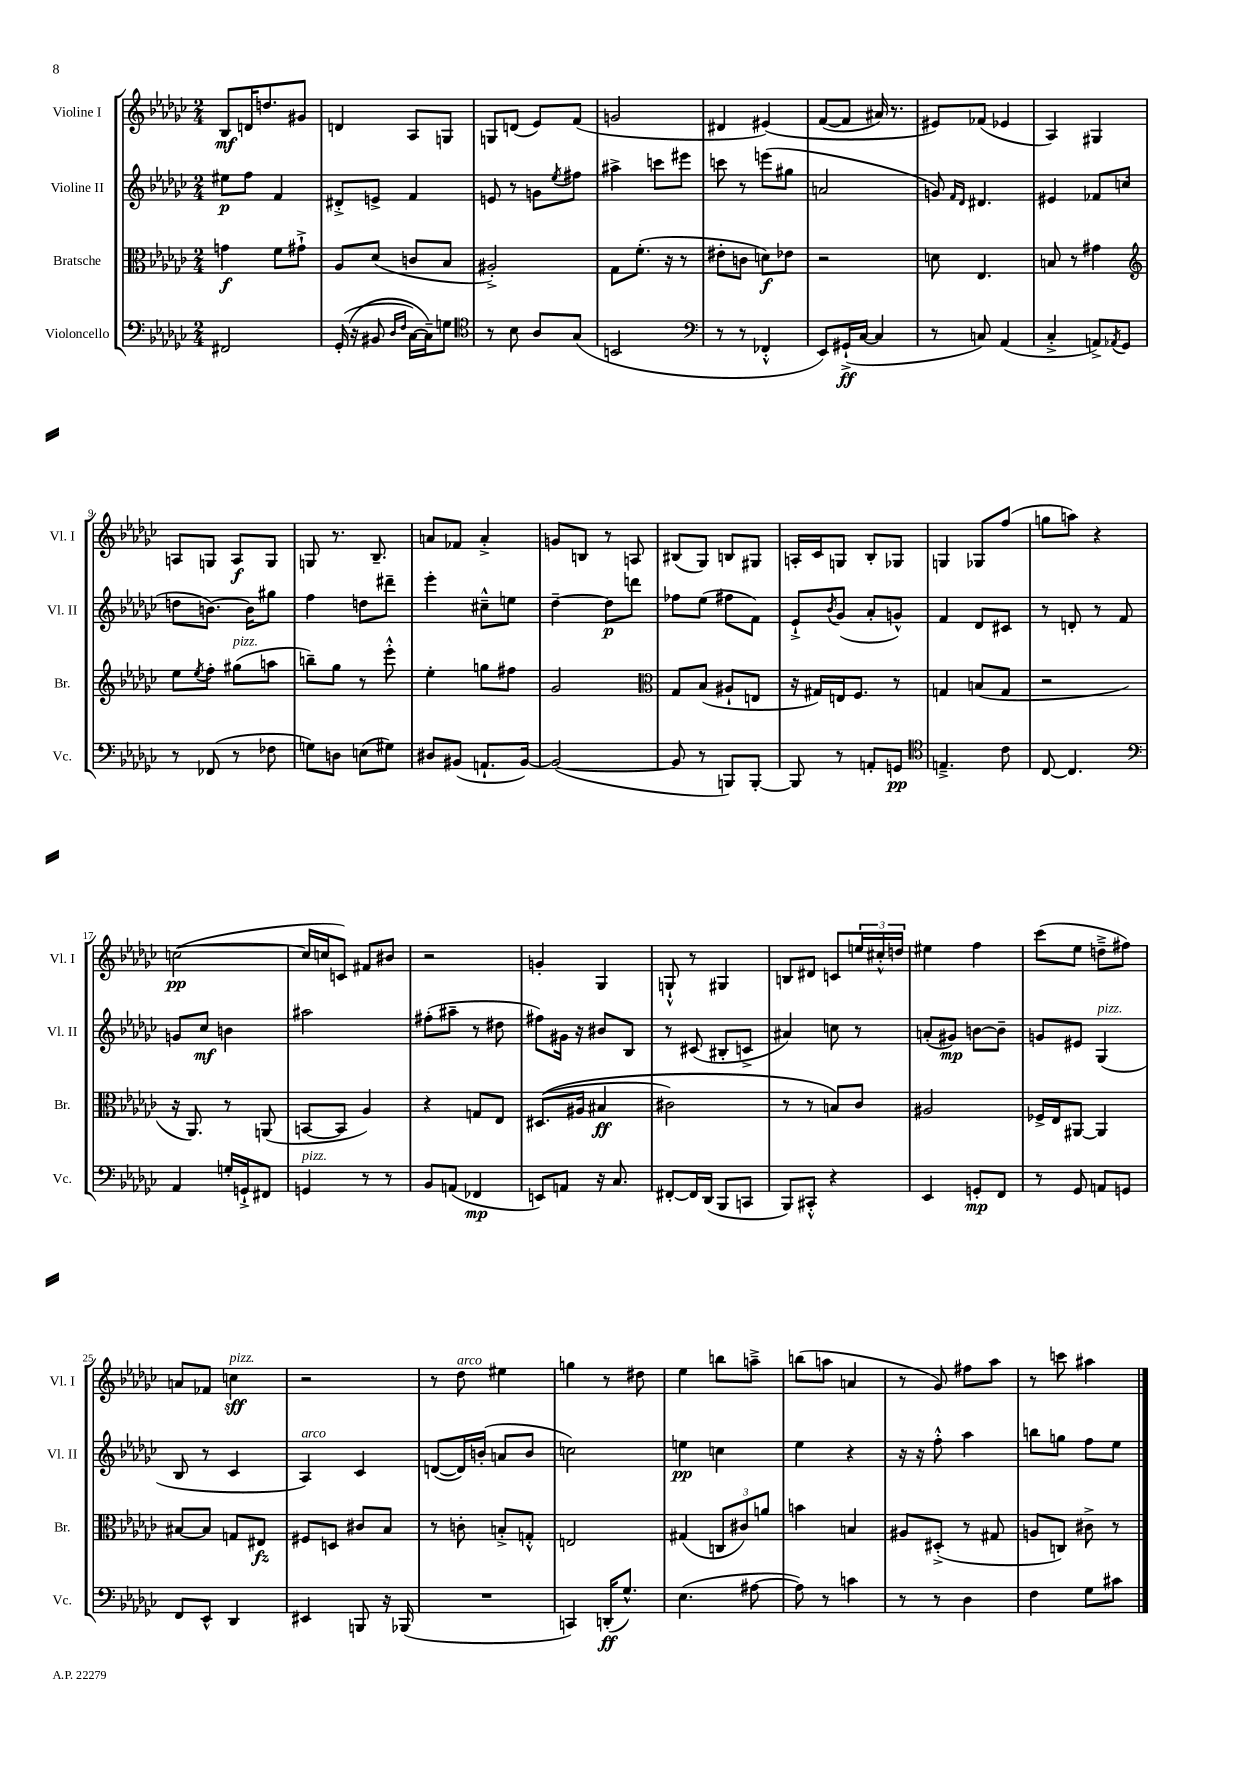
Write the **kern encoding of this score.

**kern	**kern	**kern	**kern
*staff4	*staff3	*staff2	*staff1
*clefF4	*clefC3	*clefG2	*clefG2
*k[b-e-a-d-g-c-]	*k[b-e-a-d-g-c-]	*k[b-e-a-d-g-c-]	*k[b-e-a-d-g-c-]
*M2/4	*M2/4	*M2/4	*M2/4
2FF#/	4g\	8ee#\L	8B-/L
.	.	8ff\J	16d/K
.	.	.	8.dd/
.	8f\L	4f/	.
.	8g#`^\J	.	8g#/J
=	=	=	=
&((16GG-'/	8A-/L	8d#'^/L	4d/
16r	.	.	.
8BB#/	(8d-/J	8e^/J	.
16qqD-/LL	.	.	.
16qqF/JJ	.	.	.
[16C-\LL)	8c/L	4f/	8A-/L
16C-~\]J&)	.	.	.
8G\J	8B-/J	.	8G/J
=	=	=	=
*clefC4	*	*	*
8r	2A#'^/)	8e/	8G/L
8B-\	.	8r	(8d/J
8A-/L	.	8g\L	8e-/L)
.	.	8qee-/	.
(8G-/J	.	8ff#\J	(8f/J
=	=	=	=
2BB/	8G-\L	4aa#^\	2g/
.	(8.f'\J	.	.
.	.	8ccc\L	.
.	16r	.	.
.	8r	8eee#\J	.
=	=	=	=
*clefF4	*	*	*
8r	8e#'\L	8ccc\	4d#/
8r	8c\J	8r	.
4FF-'^^/	8d\L)	(8eee\L	&(4e#/)
.	8e-\J	8gg#\J	.
=	=	=	=
8EE-/L)	2r	2a/	([8f/L
(16GG#`^/L	.	.	8f/]J
[16C-/JJ	.	.	.
4C-/]	.	.	16a#/)
.	.	.	8.r
=	=	=	=
8r	8d\	8g/)	8e#/L&)
.	.	16qqf/LL	.
.	.	16qqd-/JJ	.
8C/)	4.E-/	4.d#/	(8f-/J
(4AA-/	.	.	4e-/
=	=	=	=
4C-'^/	8B/	4e#/	4A-/)
.	8r	.	.
8AA^/L)	4g#\	8f-/L	4G#/
8qAA-/	.	.	.
8GG-/J	.	(8cc/J	.
=	=	=	=
*	*clefG2	*	*
8r	8ee-\L	8dd\L	8A/L
.	8qee-/	.	.
(8FF-/	8ff'\J	[8.b\J)	8G/J
8r	(8gg#\L	.	8A/L
.	.	16b\]LK	.
8F-\	8aa\J	8gg#\J	8G/J
=	=	=	=
8G\L)	8bb~\L)	4ff\	8G/
8D\J	8gg-\J	.	8.r
(8E\L	8r	8dd\L	.
.	.	.	8.B-~/
8G#\J)	8eee-'^^\	8ddd#~\J	.
=	=	=	=
8D#/L	4ee-'\	4eee-'\	8a/L
(8BB#/J	.	.	8f-/J
8.AA`/L	8gg\L	8cc#~^^\L	4a'^/
.	8ff#\J	8ee\J	.
[16BB#/Jk)	.	.	.
=	=	=	=
(2BB#/_	2g-/	[4dd-~\	8g/L
.	.	.	8B/J
.	.	8dd-\]L	8r
.	.	8ddd\J	8A/
=	=	=	=
*	*clefC3	*	*
8BB#/]	8G-/L	8ff-\L	(8B#/L
8r	(8B-/J	(8ee-\J	8G-/J)
8BBB/L)	8A#`/L	8ff#\L	8B/L
[8BBB'/J	8E/J	8f\J)	8G#/J
=	=	=	=
8BBB/]	16r	8e-`^/L	16A'/LL
.	16G#/LL)	.	16c-/J
.	.	8qb-/	.
8r	16E/J	(8g-/J	8G/J
.	8.F/J	.	.
8AA'/L	.	8a-'/L	8B-'/L
8GG/J	8r	8g^^/J)	8G-/J
=	=	=	=
*clefC4	*	*	*
4.E~^/	4G/	4f/	4G/
.	(8B/L	8d-/L	8G-/L
8c-\	8G/J	8c#/J	(8ff/J
=	=	=	=
[8C-/	2r	8r	8gg\L
4.C-/]	.	8d'/	8aa\J)
.	.	8r	4r
.	.	8f/	.
=	=	=	=
*clefF4	*	*	*
4AA-/	16r	8g/L	([2cc\
.	8.AA-/)	.	.
.	.	8cc-/J	.
16G'/LL	8r	4b\	.
16GG`^/J	.	.	.
8FF#/J	(8AA/	.	.
=	=	=	=
4GG/	[8BB/L	2aa#\	16cc/]LL
.	.	.	16cc/J
.	8BB/]J	.	8c/J)
8r	4A-/)	.	8f#/L
8r	.	.	8b#/J
=	=	=	=
8BB-/L	4r	(8ff#'\L	2r
(8AA/J	.	8aa#~\J	.
4FF-/	8G/L	8r	.
.	8E-/J	8dd#\	.
=	=	=	=
8EE/L)	&((8.D#/L	8ff#\L)	4g'/
8AA/J	.	16g#\Jk	.
.	16A#/Jk	16r	.
16r	4B#/	8b#/L	4G-/
8.C-/	.	.	.
.	.	8B-/J	.
=	=	=	=
[8FF#'/L	2c#\)	8r	8G`^^/
16FF#/]L	.	(8c#/	8r
(16DD-/JJ	.	.	.
8BBB-/L	.	8B#'/L	4G#/
8CC/J	.	8c^/J	.
=	=	=	=
8BBB-/L)	8r	4a#/)	8B/L
8CC#'^^/J	8r	.	8d#/J
4r	8B/L&)	8cc\	8c/L
.	8c-/J	8r	24ee/L
.	.	.	24cc#'^^/
.	.	.	24dd/JJ
=	=	=	=
4EE-/	2A#/	(8a'/L	4ee#\
.	.	8g#/J)	.
8GG'/L	.	[8b\L	4ff\
8FF/J	.	8b~\]J	.
=	=	=	=
8r	16F-^/LL	8g/L	(8ccc-\L
.	16E-/J	.	.
8GG-/	[8AA#/J	8e#/J	8ee-\J
8AA/L	4AA#/]	(4G-/	8dd~^\L
8GG/J	.	.	8ff#\J)
=	=	=	=
8FF/L	[8B#/L	8B-/	8a/L
8EE-^^/J	8B#/]J	8r	8f-/J
4DD-/	8G/L	4c-/	4cc\
.	8E#/J	.	.
=	=	=	=
4EE#/	8F#/L	4A-/)	2r
.	8D/J	.	.
8BBB/	8c#/L	4c-/	.
16r	8B-/J	.	.
(16BBB-/	.	.	.
=	=	=	=
2r	8r	([8d/L	8r
.	8c'\	16d/]L)	8dd-\
.	.	(16b'/JJ	.
.	8B'^/L	8a/L	4ee#\
.	8G'^^/J	8b/J	.
=	=	=	=
4CC/)	2E/	2cc\)	4gg\
(16DD'/LK	.	.	8r
8.G-^^/J)	.	.	.
.	.	.	8dd#\
=	=	=	=
(4.E-\	(4G#/	4ee\	4ee-\
.	12C/L	4cc\	8bb\L
.	12c#/)	.	.
[8A#\	.	.	8aa~^\J
.	12a/J	.	.
=	=	=	=
8A#\])	4b\	4ee-\	(8bb\L
8r	.	.	8aa\J
4c\	4B/	4r	4a/
=	=	=	=
8r	8A#/L	16r	8r
.	.	16r	.
8r	(8D#'^/J	8ff'^^\	8g-/)
4D-\	8r	4aa-\	8ff#\L
.	8G#/	.	8aa-\J
=	=	=	=
4F\	8A/L	8bb\L	8r
.	8C/J)	8gg\J	8ccc\
8G-\L	8c#^\	8ff\L	4aa#\
8c#\J	8r	8ee-\J	.
==	==	==	==
*-	*-	*-	*-
